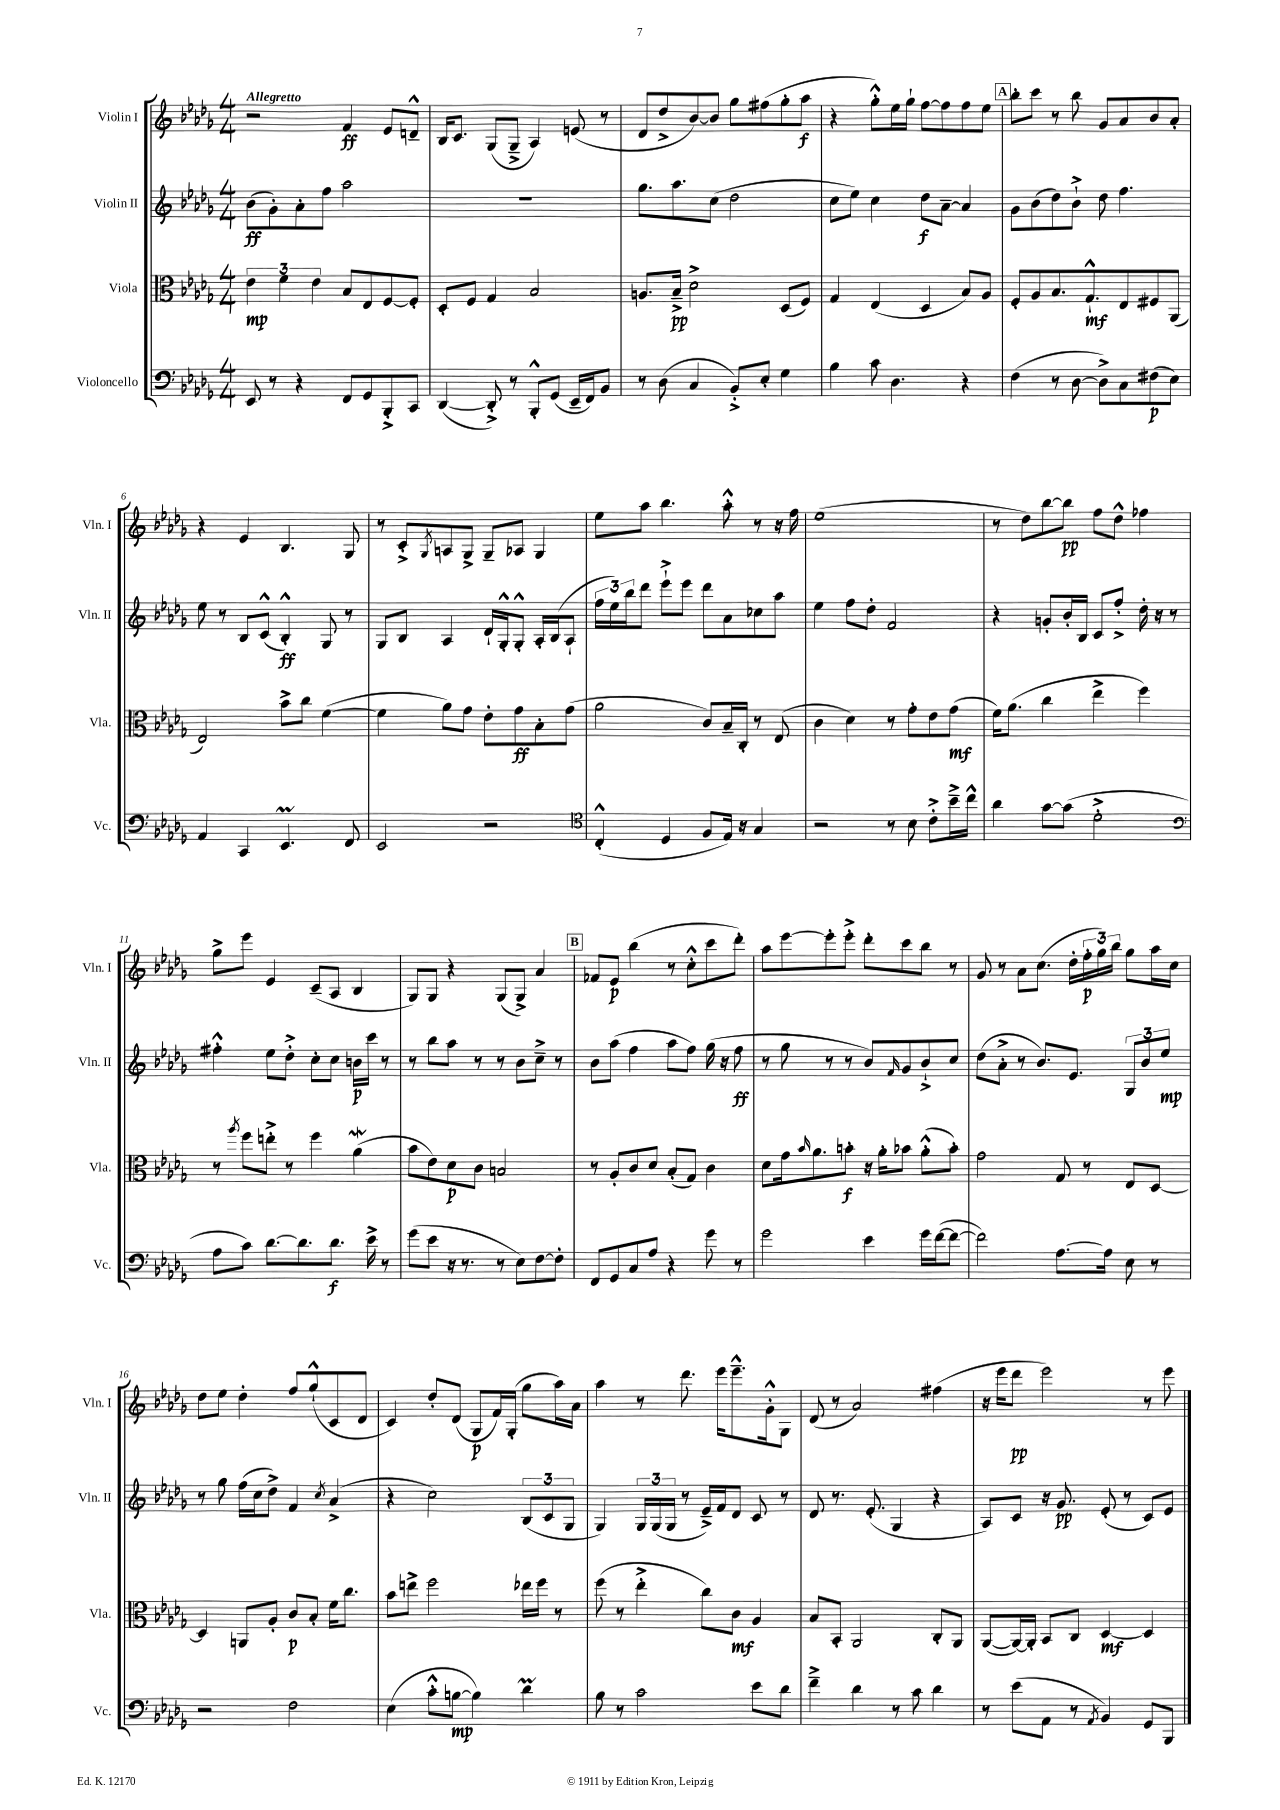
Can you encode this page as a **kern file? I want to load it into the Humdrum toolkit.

**kern	**dynam	**kern	**dynam	**kern	**dynam	**kern	**dynam
*part4	*part4	*part3	*part3	*part2	*part2	*part1	*part1
*staff4	*staff4	*staff3	*staff3	*staff2	*staff2	*staff1	*staff1
*I"Violoncello	*	*I"Viola	*	*I"Violin II	*	*I"Violin I	*
*I'Vc.	*	*I'Vla.	*	*I'Vln. II	*	*I'Vln. I	*
*clefF4	*	*clefC3	*	*clefG2	*	*clefG2	*
*k[b-e-a-d-g-]	*	*k[b-e-a-d-g-]	*	*k[b-e-a-d-g-]	*	*k[b-e-a-d-g-]	*
*M4/4	*	*M4/4	*	*M4/4	*	*M4/4	*
=1	=1	=1	=1	=1	=1	=1	=1
!	!	!	!	!	!	!LO:TX:a:B:t=Allegretto	!
8EE-/	.	6e-\	mp	(8b-\L	ff	2r	.
8r	.	.	.	8g-'\)	.	.	.
.	.	6f\	.	.	.	.	.
4r	.	.	.	8a-'\	.	.	.
.	.	6e-\	.	.	.	.	.
.	.	.	.	8ff\J	.	.	.
8FF/L	.	8B-/L	.	2aa-\	.	4f/	ff
8GG-/	.	8E-/	.	.	.	.	.
8BBB-'^/	.	[8F/	.	.	.	8e-/L	.
8CC/J	.	8F'/J]	.	.	.	8dn~^^/J	.
=2	=2	=2	=2	=2	=2	=2	=2
([4DD-/	.	8D-'/L	.	1r	.	16B-/KL	.
.	.	.	.	.	.	8.c/J	.
.	.	8F/J	.	.	.	.	.
8DD-'^/])	.	4G-/	.	.	.	(8G-/L	.
8r	.	.	.	.	.	8G-~^/J	.
8BBB-'^^/L	.	2B-/	.	.	.	4A-/)	.
(8GG-/J	.	.	.	.	.	.	.
16EE-~/LL	.	.	.	.	.	(8en/	.
16FF/J)	.	.	.	.	.	.	.
8BB-/J	.	.	.	.	.	8r	.
=3	=3	=3	=3	=3	=3	=3	=3
8r	.	8.An/L	.	8.gg-\L	.	8d-/L	.
(8D-\	.	.	.	.	.	8dd-^/	.
.	.	16B-~^/Jk	pp	8.aa-\	.	.	.
4C/	.	2d-^\	.	.	.	[8b-/)	.
.	.	.	.	(8cc\J	.	8b-/J]	.
8BB-'^/L)	.	.	.	2dd-\	.	8gg-\L	.
8E-'/J	.	.	.	.	.	(8ff#X\	.
4G-\	.	(8D-/L	.	.	.	8gg-'\	.
.	.	8F/J)	.	.	.	8aa-\J	f
=4	=4	=4	=4	=4	=4	=4	=4
4B-\	.	4G-/	.	8cc\L	.	4r	.
.	.	.	.	8ee-\J)	.	.	.
8c\	.	(4E-/	.	4cc\	.	8gg-'^^\L)	.
4.D-\	.	.	.	.	.	16ee-\L	.
.	.	.	.	.	.	16gg-`\JJ	.
.	.	4D-/	.	8dd-\L	f	[8ff\L	.
.	.	.	.	[8a-~\J	.	8ff\]	.
4r	.	8B-/L)	.	4a-/]	.	8ff\	.
.	.	8A-/J	.	.	.	8ee-\J	.
!!LO:REH:place=s1:t=A
=5	=5	=5	=5	=5	=5	=5	=5
(4F\	.	8F'/L	.	8g-\L	.	8bb-'\L	.
.	.	8A-/	.	(8b-\	.	8ccc\J	.
8r	.	8.B-/	.	8dd-\)	.	8r	.
[8D-\	.	.	.	8b-`^\J	.	8bb-\	.
.	.	8.G-`^^/	mf	.	.	.	.
8D-^\L])	.	.	.	8dd-\	.	8g-/L	.
8C\	.	8E-/	.	4.ff\	.	8a-/	.
(8F#X\	p	8F#X/	.	.	.	8b-/	.
8E-\J)	.	(8AA-/J	.	.	.	8a-'/J	.
!!LO:LB:g=z
=6	=6	=6	=6	=6	=6	=6	=6
4AA-/	.	2E-/)	.	8ee-\	.	4r	.
.	.	.	.	8r	.	.	.
4CC/	.	.	.	8B-/L	.	4e-/	.
.	.	.	.	(8c^^/J	.	.	.
4.EE-M/	.	8b-^\L	.	4B-'^^/)	ff	4.B-/	.
.	.	8cc\J	.	.	.	.	.
.	.	([4f\	.	8G-/	.	.	.
8FF/	.	.	.	8r	.	8G-/	.
=7	=7	=7	=7	=7	=7	=7	=7
2EE-/	.	4f\]	.	8G-/L	.	8r	.
.	.	.	.	8B-/J	.	8c'^/L	.
.	.	.	.	.	.	8qG-/	.
.	.	8a-\L)	.	4A-/	.	8An/	.
.	.	8g-\J	.	.	.	8G-^/J	.
2r	.	8e-'\L	.	16d-`/LL	.	8G-~/L	.
.	.	.	.	16G-'^^/J	.	.	.
.	.	8g-\	ff	8G-'^^/J	.	8A-X/J	.
.	.	8B-'\	.	16A-'/LL	.	4G-/	.
.	.	.	.	(16B-/J	.	.	.
.	.	(8g-\J	.	8A-`/J	.	.	.
=8	=8	=8	=8	=8	=8	=8	=8
*clefC4	*	*	*	*	*	*	*
(4C'^^/	.	2a-\	.	24ff\LL	.	8ee-\L	.
.	.	.	.	24ee-\)	.	.	.
.	.	.	.	24bb-\J	.	.	.
.	.	.	.	8ddd-\J	.	8aa-\J	.
4D-/	.	.	.	8eee-`^\L	.	4.bb-\	.
.	.	.	.	8eee-\J	.	.	.
8F/L	.	8c/L)	.	8ddd-\L	.	.	.
16E-/Jk)	.	16B-~/L	.	8a-\	.	8aa-'^^\	.
16r	.	16C'/JJ	.	.	.	.	.
4G-/	.	8r	.	8cc-X\	.	8r	.
.	.	(8E-/	.	8aa-\J	.	16r	.
.	.	.	.	.	.	16ff\	.
=9	=9	=9	=9	=9	=9	=9	=9
2r	.	4c\	.	4ee-\	.	(1ee-	.
.	.	4d-\)	.	8ff\L	.	.	.
.	.	.	.	8dd-'\J	.	.	.
8r	.	8r	.	2f/	.	.	.
8B-\	.	8g-'\L	.	.	.	.	.
8c'^\L	.	8e-\	.	.	.	.	.
16b-~^\L	.	(8g-\J	mf	.	.	.	.
16cc^^\JJ	.	.	.	.	.	.	.
=10	=10	=10	=10	=10	=10	=10	=10
4a-\	.	16f\KL)	.	4r	.	8r	.
.	.	(8.a-\J	.	.	.	.	.
.	.	.	.	.	.	8dd-\L)	.
[8g-\L	.	4cc\	.	8gn'/L	.	[8bb-\	.
(8g-\J]	.	.	.	16b-'/L	.	8bb-\J]	pp
.	.	.	.	16B-/JJ	.	.	.
2d-'^\	.	4ee-^\	.	8c/L	.	8ff\L	.
.	.	.	.	8ff'^/J	.	8dd-^^\J	.
.	.	4ff\)	.	16dd-'\	.	4ff-X\	.
.	.	.	.	16r	.	.	.
.	.	.	.	8r	.	.	.
!!LO:LB:g=z
=11	=11	=11	=11	=11	=11	=11	=11
*clefF4	*	*	*	*	*	*	*
8A-\L	.	8r	.	4ff#X'^^\	.	8gg-^\L	.
.	.	8qaa-/	.	.	.	.	.
8c\J)	.	8ff\L	.	.	.	8eee-\J	.
[8.d-\L	.	8een'^\J	.	8ee-\L	.	4e-/	.
.	.	8r	.	8dd-'^\J	.	.	.
8.d-\]	.	.	.	.	.	.	.
.	.	4ff\	.	8cc'\L	.	(8c~/L	.
8.d-\J	f	.	.	8cc\J	.	8A-/J	.
.	.	(4a-W\	.	16bn\LL	p	4B-/	.
16e-^\	.	.	.	16ccc\JJ	.	.	.
8r	.	.	.	8r	.	.	.
=12	=12	=12	=12	=12	=12	=12	=12
(8g-\L	.	8b-\L	.	8r	.	8G-/L)	.
8e-\J	.	8e-\)	.	8bb-\L	.	8G-/J	.
16r	.	8d-\	p	8aa-\J	.	4r	.
8.r	.	.	.	.	.	.	.
.	.	8c\J	.	8r	.	.	.
8r	.	2Bn/	.	8r	.	(8G-/L	.
8E-\L)	.	.	.	8b-\L	.	8G-^/J)	.
[8F\	.	.	.	8cc~^\J	.	4a-/	.
8F'\J]	.	.	.	8r	.	.	.
!!LO:REH:place=s1:t=B
=13	=13	=13	=13	=13	=13	=13	=13
8FF/L	.	8r	.	8b-\L	.	8f-X/L	.
8GG-/	.	8A-'/L	.	(8aa-\J	.	8e-/J	p
8C/	.	8c/	.	4ff\	.	(4bb-\	.
8A-/J	.	8d-/J	.	.	.	.	.
4r	.	(8B-'/L	.	8aa-\L	.	8r	.
.	.	8G-/J)	.	8ff\J)	.	8cc'^^\L	.
8g-\	.	4c\	.	(16gg-\	.	8ccc\	.
.	.	.	.	16r	.	.	.
8r	.	.	.	8ff\	ff	8ddd-'\J)	.
=14	=14	=14	=14	=14	=14	=14	=14
2g-\	.	8d-\L	.	8r	.	8aa-\L	.
.	.	16g-\k	.	8gg-\	.	[8eee-\	.
.	.	16qqb-/	.	.	.	.	.
.	.	8.a-\	.	.	.	.	.
.	.	.	.	8r	.	8eee-'\]	.
.	.	8bn'\J	f	8r	.	8eee-'^\J	.
4e-\	.	16r	.	8b-/L)	.	8ddd-'\L	.
.	.	16a-'\KL	.	.	.	.	.
.	.	.	.	16qqf/	.	.	.
.	.	8b-X\J	.	8g-/	.	8ccc\	.
16g-\LL	.	(8a-'^^\L	.	8b-`^/	.	8bb-\J	.
([16f\J	.	.	.	.	.	.	.
8f\J_	.	8b-'\J)	.	8cc/J	.	8r	.
=15	=15	=15	=15	=15	=15	=15	=15
2f\])	.	2g-\	.	(8dd-\L	.	8g-/	.
.	.	.	.	8a-'^\J	.	8r	.
.	.	.	.	8r	.	8a-\L	.
.	.	.	.	8.b-/L)	.	(8.cc\J	.
[8.A-\L	.	8G-/	.	.	.	.	.
.	.	.	.	8.e-/J	.	16dd-'\LL	.
.	.	8r	.	.	.	24ff'\	p
.	.	.	.	.	.	24gg-\)	.
16A-\Jk]	.	.	.	.	.	.	.
.	.	.	.	.	.	24bb-\JJ	.
8E-\	.	8E-/L	.	12G-/L	.	8gg-\L	.
.	.	.	.	12b-/	.	.	.
8r	.	[8D-/J	.	.	.	16aa-\L	.
.	.	.	.	12ee-/J	mp	.	.
.	.	.	.	.	.	16cc\JJ	.
!!LO:LB:g=z
=16	=16	=16	=16	=16	=16	=16	=16
2r	.	4D-/]	.	8r	.	8dd-\L	.
.	.	.	.	8gg-\	.	8ee-\J	.
.	.	8AAn/L	.	(16ff\LL	.	4dd-'\	.
.	.	.	.	16cc\J	.	.	.
.	.	8A-'/J	.	8dd-^\J)	.	.	.
2F\	.	8c/L	p	4f/	.	8ff/L	.
.	.	8B-'/J	.	.	.	(8gg-`^^/	.
.	.	.	.	8qcc/	.	.	.
.	.	16f\KL	.	(4a-^/	.	8c/	.
.	.	8.cc\J	.	.	.	.	.
.	.	.	.	.	.	8d-/J	.
=17	=17	=17	=17	=17	=17	=17	=17
(4E-\	.	8b-\L	.	4r	.	4c/)	.
.	.	8een^\J	.	.	.	.	.
8c'^^\L	.	2ff\	.	2cc\)	.	8dd-'/L	.
[8Bn\J	mp	.	.	.	.	(8d-/J	.
4B\])	.	.	.	.	.	8G-/L	p
.	.	.	.	.	.	16f/L)	.
.	.	.	.	.	.	(16G-'/JJ	.
4d-M\	.	16ee-X\LL	.	(12B-/L	.	8gg-\L	.
.	.	16ff\JJ	.	.	.	.	.
.	.	.	.	12c/	.	.	.
.	.	8r	.	.	.	16aa-\L)	.
.	.	.	.	12G-/J	.	.	.
.	.	.	.	.	.	16a-\JJ	.
=18	=18	=18	=18	=18	=18	=18	=18
8B-\	.	(8ff\	.	4G-/)	.	4aa-\	.
8r	.	8r	.	.	.	.	.
2c\	.	4ee-'^\	.	24G-/LL	.	8r	.
.	.	.	.	(24G-/	.	.	.
.	.	.	.	24G-/JJ	.	.	.
.	.	.	.	8r	.	8.ddd-\	.
.	.	8cc\L)	.	16e-~^/LL)	.	.	.
.	.	.	.	16f/J	.	16eee-\KL	.
.	.	8c\J	mf	8d-/J	.	8.eee-~^^\	.
8e-\L	.	4A-/	.	8c/	.	.	.
.	.	.	.	.	.	16g-'^^\k	.
8d-\J	.	.	.	8r	.	8G-\J	.
=19	=19	=19	=19	=19	=19	=19	=19
4f~^\	.	8B-/L	.	8d-/	.	(8d-/	.
.	.	8BB-'/J	.	8.r	.	8r	.
4d-\	.	2AA-/	.	.	.	2a-/)	.
.	.	.	.	(8.e-'/	.	.	.
8r	.	.	.	4G-/	.	.	.
8c\	.	.	.	.	.	.	.
4d-\	.	8C'/L	.	4r	.	(4ff#X\	.
.	.	8AA-/J	.	.	.	.	.
=20	=20	=20	=20	=20	=20	=20	=20
8r	.	([8AA-/L	.	8A-/L)	.	16r	.
.	.	.	.	.	.	16eee-\KL	.
(8e-\L	.	16AA-/L_)	.	8c/J	.	8ddd-\J	pp
.	.	16AA-'/JJ]	.	.	.	.	.
8AA-\J	.	8BB-/L	.	16r	.	2eee-\)	.
.	.	.	.	8.g-/	pp	.	.
8r	.	8C/J	.	.	.	.	.
8qAA-/	.	.	.	.	.	.	.
4BB-/)	.	[4D-/	mf	(8e-'/	.	.	.
.	.	.	.	8r	.	.	.
8GG-/L	.	4D-/]	.	8c/L)	.	8r	.
8BBB-/J	.	.	.	8e-/J	.	8eee-\	.
==	==	==	==	==	==	==	==
*-	*-	*-	*-	*-	*-	*-	*-
